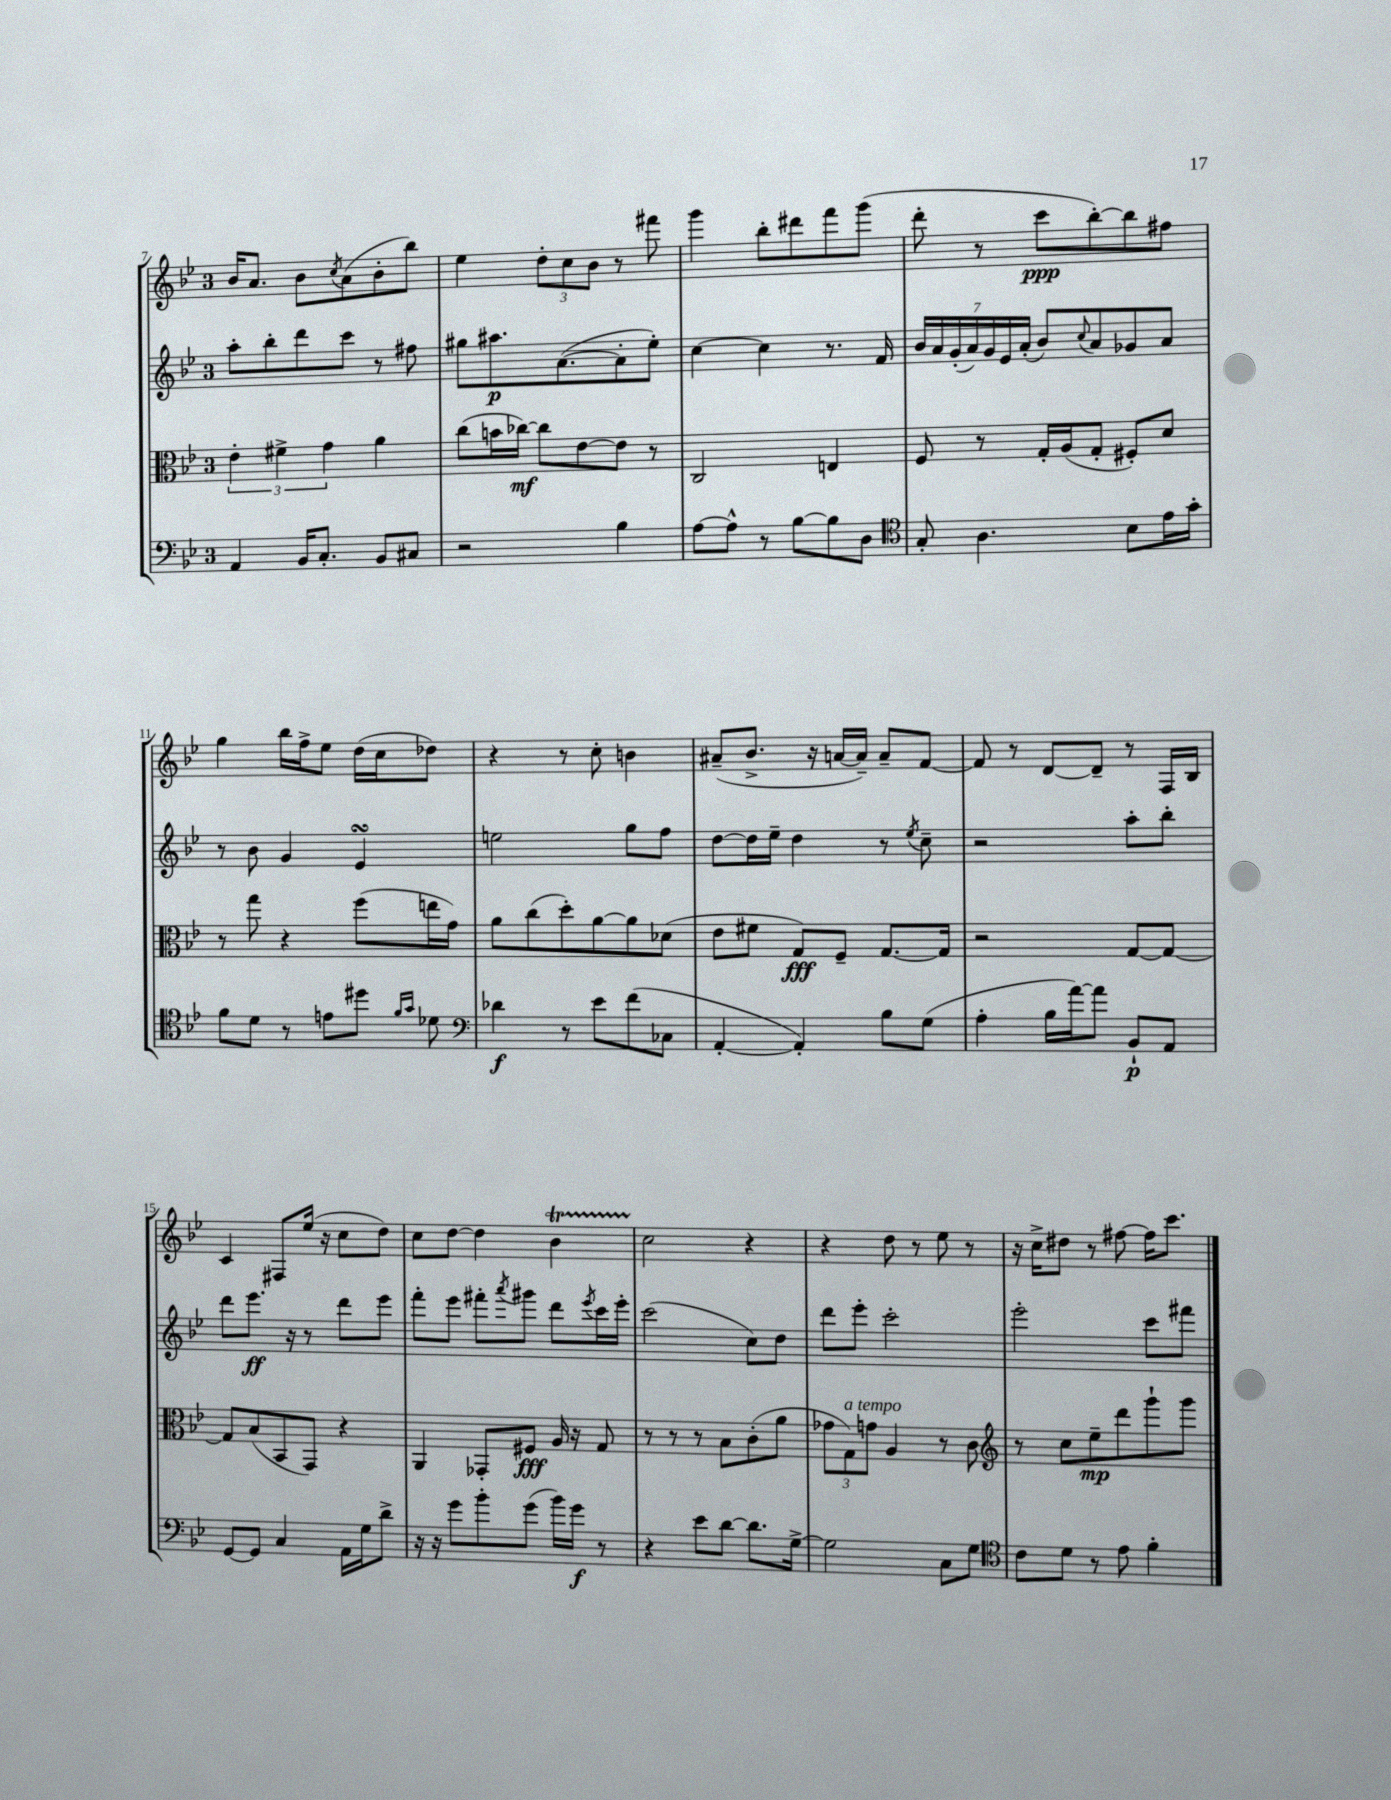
<<
\new StaffGroup <<
\new Staff = "s0" {
    \clef treble \key bes \major \once \override Staff.TimeSignature.style = #'single-digit \time 3/4
    bes'16 a'8. bes'8 \acciaccatura { c''8 } a'8( bes'8-. bes''8) |
    ees''4 \tuplet 3/2 { d''8-. c''8 bes'8 } r8 fis'''8 |
    g'''4 bes''8-. dis'''8 f'''8 g'''8( |
    d'''8-. r8 c'''8\ppp bes''8~-.) bes''8 fis''8 |
    g''4 bes''16 f''16-> ees''8 d''16( c''16 des''8) |
    r4 r8 c''8-. b'4 |
    ais'8--( bes'8.-> r16 a'16~ a'16--) a'8-- f'8~ |
    f'8 r8 d'8~ d'8-- r8 f16 bes16 |
    c'4 fis8 ees''16( r16 c''8 d''8) |
    c''8 d''8~ d''4 bes'4\startTrillSpan |
    c''2\stopTrillSpan r4 |
    r4 d''8 r8 ees''8 r8 |
    r16 c''16-> dis''8 r8 fis''8~ fis''16 c'''8. \bar "|." |
}
\new Staff = "s1" {
    \clef treble \key bes \major \once \override Staff.TimeSignature.style = #'single-digit \time 3/4
    a''8-. bes''8-. d'''8 c'''8 r8 fis''8 |
    gis''8 ais''8.\p a'8.~( a'8-. ees''8-.) |
    c''4~ c''4 r8. f'16 |
    \tuplet 7/4 { bes'16 a'16 g'16-.( a'16) g'16 ees'16 a'16-.( } bes'8) \appoggiatura { c''8 } a'8 ges'8 a'8 |
    r8 bes'8 g'4 ees'4\turn |
    e''2 g''8 f''8 |
    d''8~ d''16 ees''16-- d''4 r8 \acciaccatura { ees''8 } c''8-- |
    r2 a''8-. bes''8-. |
    d'''8 ees'''8.\ff r16 r8 d'''8 ees'''8 |
    f'''8-. ees'''8 fis'''8-. \acciaccatura { a'''8 } gis'''8 d'''8 \acciaccatura { ees'''8 } c'''16 ees'''16-. |
    c'''2( c''8) d''8 |
    d'''8 ees'''8-. c'''2-. |
    ees'''2-. c'''8 fis'''8 \bar "|." |
}
\new Staff = "s2" {
    \clef alto \key bes \major \once \override Staff.TimeSignature.style = #'single-digit \time 3/4
    \tuplet 3/2 { ees'4-. fis'4-> g'4 } a'4 |
    c''8( b'16 ces''16~\mf) ces''8 ees'8~ ees'8 r8 |
    c2 e4 |
    f8 r8 g16-. a16( g8-. fis8-.) d'8 |
    r8 g''8 r4 f''8( e''16 g'16) |
    a'8 c''8( d''8-.) a'8~ a'8 des'8( |
    ees'8 fis'8 g8\fff) f8-- g8.~ g16 |
    r2 g8~ g8~ |
    g8 bes8( bes,8 g,8) r4 |
    a,4 ges,8-. fis8\fff a16 r16 g8 |
    r8 r8 r8 bes8 c'8-.( a'8 |
    \tuplet 3/2 { ges'8 g8^\markup { \italic "a tempo" }) g'8 } a4 r8 c'8 |
    \clef treble r8 c''8 ees''8--\mp d'''8 g'''8-! g'''8 \bar "|." |
}
\new Staff = "s3" {
    \clef bass \key bes \major \once \override Staff.TimeSignature.style = #'single-digit \time 3/4
    a,4 bes,16 c8.-. bes,8 cis8 |
    r2 bes4 |
    a8~ a8-^ r8 bes8~ bes8 d8 |
    \clef tenor g8-. a4. bes8 ees'16 g'16-. |
    f'8 d'8 r8 e'8 dis''8 \grace { f'16 g'16 } des'8 |
    \clef bass des'4\f r8 ees'8 f'8( ces8 |
    a,4~-. a,4-.) bes8 g8( |
    a4-. bes16 a'16~) a'8 bes,8-!\p a,8 |
    g,8~ g,8 c4 a,16 g16 d'8-> |
    r16 r16 g'8 bes'8-. g'8( bes'16) g'16\f r8 |
    r4 ees'8 d'8~ d'8. g16~-> |
    g2 c8 g8 |
    \clef tenor c'8 d'8 r8 ees'8 f'4-. \bar "|." |
}
>>
>>
\layout { \context { \Score currentBarNumber = #7 } }
